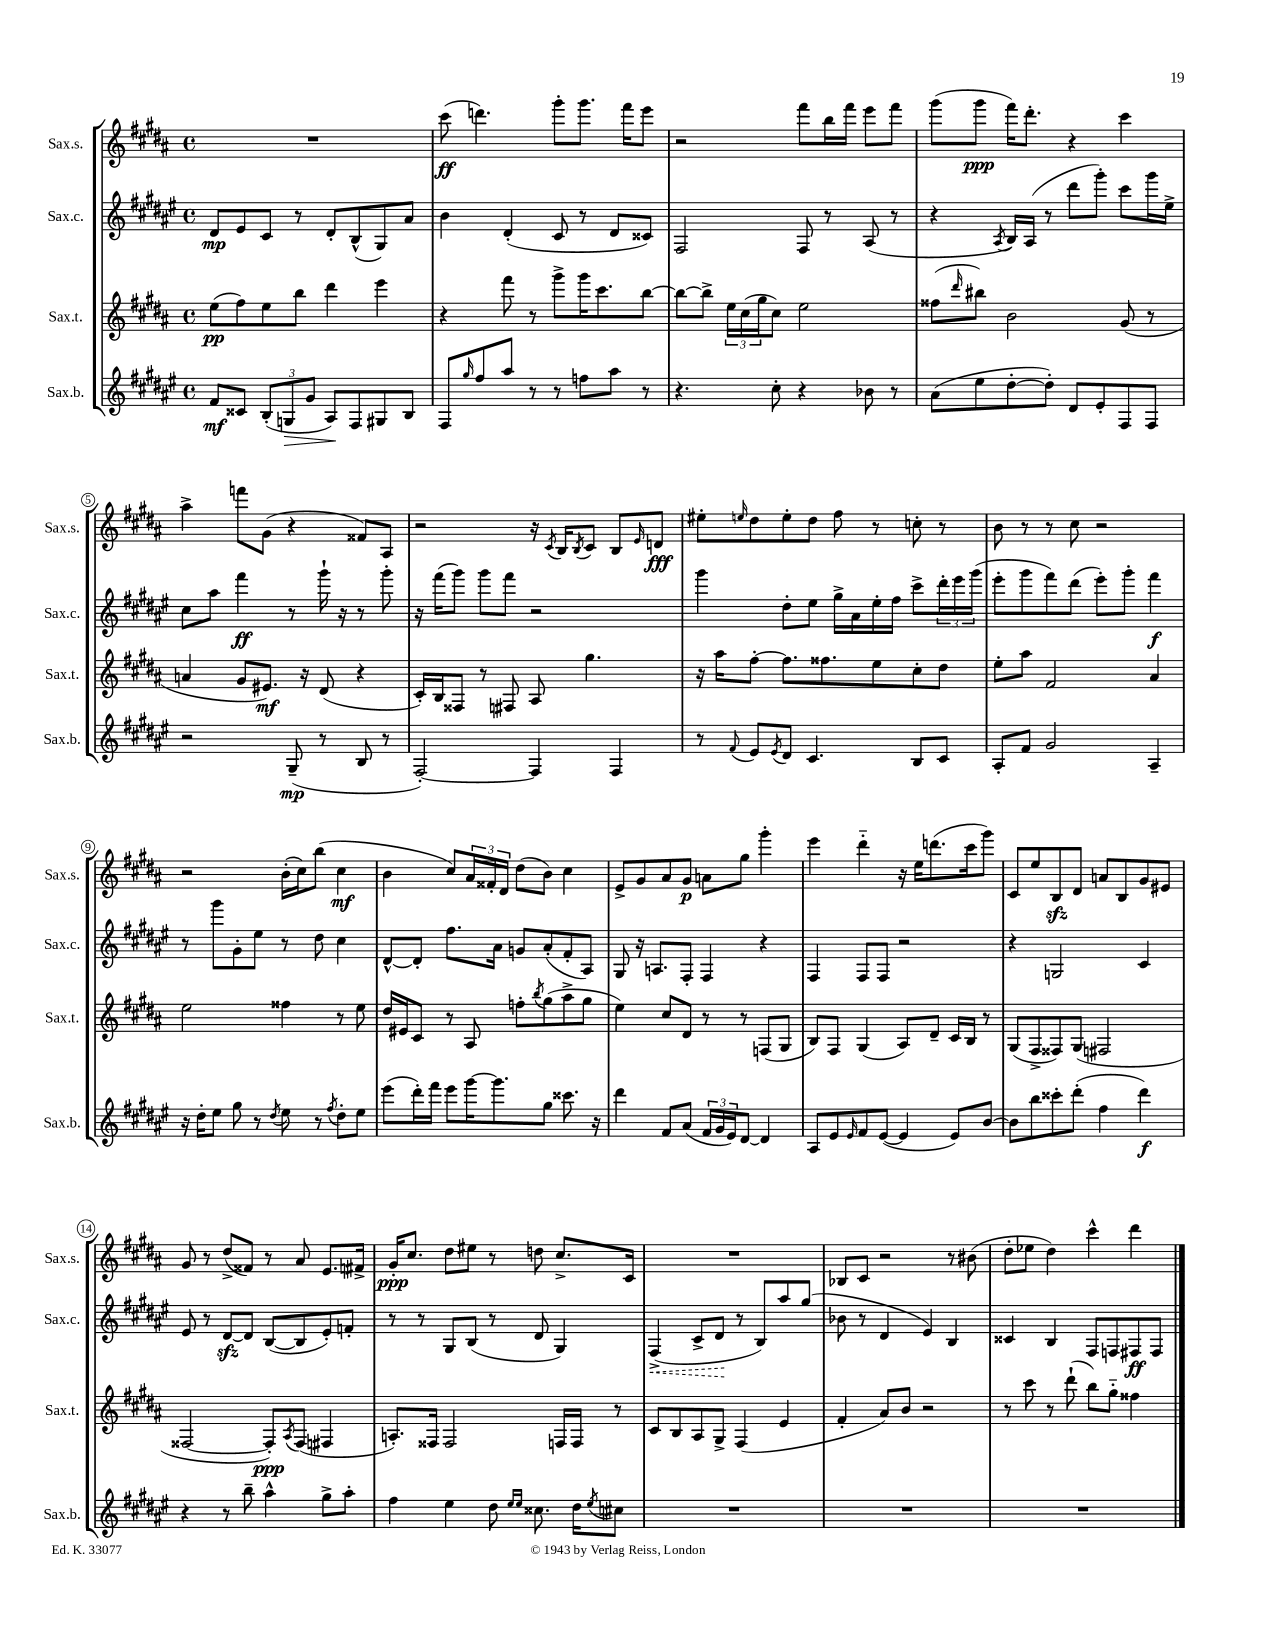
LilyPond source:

<<
\new StaffGroup <<
\new Staff = "s0" \with { instrumentName = "Sax.s." shortInstrumentName = "Sax.s." } {
    \clef treble \key b \major \defaultTimeSignature \time 4/4
    R1 |
    cis'''8\ff( d'''4.) gis'''8-. gis'''8. fis'''16 e'''8 |
    r2 fis'''8 b''16 fis'''16 e'''8 fis'''8 |
    gis'''8( gis'''8\ppp fis'''16) dis'''8.-. r4 cis'''4 |
    ais''4-> f'''8 gis'8( r4 fisis'8) ais8 |
    r2 r16 \acciaccatura { cis'8 } b16 \acciaccatura { b8 } cis'8 b8 \grace { e'16 } d'8\fff |
    eis''8-. \grace { e''16 } dis''8 e''8-. dis''8 fis''8 r8 c''8-. r8 |
    b'8 r8 r8 cis''8 r2 |
    r2 b'16-.( cis''16) b''8( cis''4\mf |
    b'4 cis''8) \tuplet 3/2 { ais'16 fisis'16-. dis'16 } dis''8( b'8) cis''4 |
    e'8-> gis'8 ais'8 gis'8\p a'8 gis''8 gis'''4-. |
    e'''4 dis'''4-_ r16 e''16 d'''8.( cis'''16 gis'''8) |
    cis'8 e''8 b8\sfz dis'8 a'8 b8 gis'8 eis'8 |
    gis'8 r8 dis''8->( fisis'8) r8 ais'8 e'8. fis'16-> |
    gis'16-.\ppp cis''8. dis''8 eis''8 r8 d''8 cis''8.-> cis'16 |
    R1 |
    bes8 cis'8 r2 r8 bis'8( |
    dis''8-. ees''8 dis''4) cis'''4-^ dis'''4 \bar "|." |
}
\new Staff = "s1" \with { instrumentName = "Sax.c." shortInstrumentName = "Sax.c." } {
    \clef treble \key fis \major \defaultTimeSignature \time 4/4
    dis'8\mp eis'8 cis'8 r8 dis'8-. b8-^( gis8) ais'8 |
    b'4 dis'4-.( cis'8 r8 dis'8 cisis'8) |
    fis2 fis8 r8 ais8( r8 |
    r4 \acciaccatura { ais8 } b16) ais16( r8 dis'''8 gis'''8-.) cis'''8 gis'''16 eis''16-> |
    cis''8 ais''8 fis'''4\ff r8 gis'''16-! r16 r8 gis'''8-. |
    r16 fis'''16( gis'''8) gis'''8 fis'''8 r2 |
    gis'''4 dis''8-. eis''8 gis''16-> ais'16 eis''16-. fis''16 cis'''8-> \tuplet 3/2 { dis'''16-. eis'''16 gis'''16( } |
    eis'''8-. gis'''8 fis'''8) dis'''8( eis'''8-.) gis'''8-. fis'''4\f |
    r8 gis'''8 gis'8-. eis''8 r8 dis''8 cis''4 |
    dis'8~-^ dis'8-. fis''8. ais'16 g'8 ais'8-.( fis'8-. ais8) |
    gis8 r16 a8. fis8-. fis4 r4 |
    fis4 fis8 fis8 r2 |
    r4 g2 cis'4 |
    eis'8 r8 dis'8~\sfz dis'8 b8~( b8 eis'8-.) f'8-. |
    r8 r8 gis8 b8( r8 dis'8 gis4) |
    \once \override Hairpin.style = #'dashed-line fis4->\<( cis'8-> dis'8\! r8 b8) ais''8 gis''8( |
    bes'8 r8 dis'4 eis'4) b4 |
    cisis'4 b4 fis8 f8 fis8\ff fis8 \bar "|." |
}
\new Staff = "s2" \with { instrumentName = "Sax.t." shortInstrumentName = "Sax.t." } {
    \clef treble \key b \major \defaultTimeSignature \time 4/4
    e''8\pp( fis''8) e''8 b''8 dis'''4 e'''4 |
    r4 fis'''8 r8 gis'''8-> gis'''16 cis'''8. b''8~ |
    b''8~ b''8-> \tuplet 3/2 { e''16 cis''16( gis''16 } cis''8) e''2 |
    fisis''8( \grace { dis'''16 } bis''8) b'2 gis'8( r8 |
    a'4 gis'8 eis'8.\mf) r16 dis'8( r4 |
    cis'16-.) b16 fisis8 r8 fis8 ais8 gis''4. |
    r16 ais''16 fis''8~-. fis''8. fisis''8. e''8 cis''8-. dis''8 |
    e''8-. ais''8 fis'2 ais'4 |
    e''2 fisis''4 r8 e''8 |
    dis''16 eis'16 cis'8 r8 ais8 f''8-. \acciaccatura { b''8 } gis''8( ais''8-> gis''8 |
    e''4) cis''8 dis'8 r8 r8 f8( gis8 |
    b8) fis8 gis4( ais8) dis'8-- cis'16 b16 r8 |
    gis8( fis8-> fisis8) gis8( fis2 |
    fisis2~ fisis8-.\ppp) \acciaccatura { ais8 } fisis8( fis4 |
    a8.-.) fisis16 fisis2 f16 f16 r8 |
    cis'8 b8 ais8 gis8-> fis4( e'4 |
    fis'4-. ais'8) b'8 r2 |
    r8 cis'''8 r8 dis'''8-!( b''8) gis''8-_ fisis''4 \bar "|." |
}
\new Staff = "s3" \with { instrumentName = "Sax.b." shortInstrumentName = "Sax.b." } {
    \clef treble \key fis \major \defaultTimeSignature \time 4/4
    fis'8\mf cisis'8 \tuplet 3/2 { b8-.( g8\> gis'8 } ais8\!) fis8 gis8 b8 |
    fis8 \grace { gis''16 } fis''8 ais''8 r8 r8 f''8 ais''8 r8 |
    r4. cis''8-. r4 bes'8 r8 |
    ais'8( eis''8 dis''8~-. dis''8-.) dis'8 eis'8-. fis8 fis8 |
    r2 gis8--\mp( r8 b8 r8 |
    fis2~-.) fis4 fis4 |
    r8 \appoggiatura { fis'8 } eis'8 \acciaccatura { eis'8 } dis'8 cis'4. b8 cis'8 |
    ais8-. fis'8 gis'2 ais4-- |
    r16 dis''16-. eis''8 gis''8 r8 \acciaccatura { dis''8 } eis''8 r8 \acciaccatura { fis''8 } dis''8-. eis''8 |
    eis'''8( dis'''16-.) fis'''16 eis'''8 gis'''16~ gis'''8. gis''8 cisis'''8. r16 |
    dis'''4 fis'8 ais'8( \tuplet 3/2 { fis'16 gis'16 eis'16) } dis'8~ dis'4 |
    ais8 eis'8 \grace { eis'16 } fis'8 eis'8~( eis'4 eis'8) b'8~ |
    b'8 b''8 cisis'''8-. dis'''8-.( fis''4 dis'''4\f) |
    r4 r8 b''8-- ais''4-^ gis''8-> ais''8-. |
    fis''4 eis''4 dis''8 \grace { eis''16 eis''16 } cisis''8. dis''16 \acciaccatura { eis''8 } cis''8 |
    R1 |
    R1 |
    R1 \bar "|." |
}
>>
>>
\layout { \context { \Score \override BarNumber.stencil = #(make-stencil-circler 0.1 0.3 ly:text-interface::print) } }
